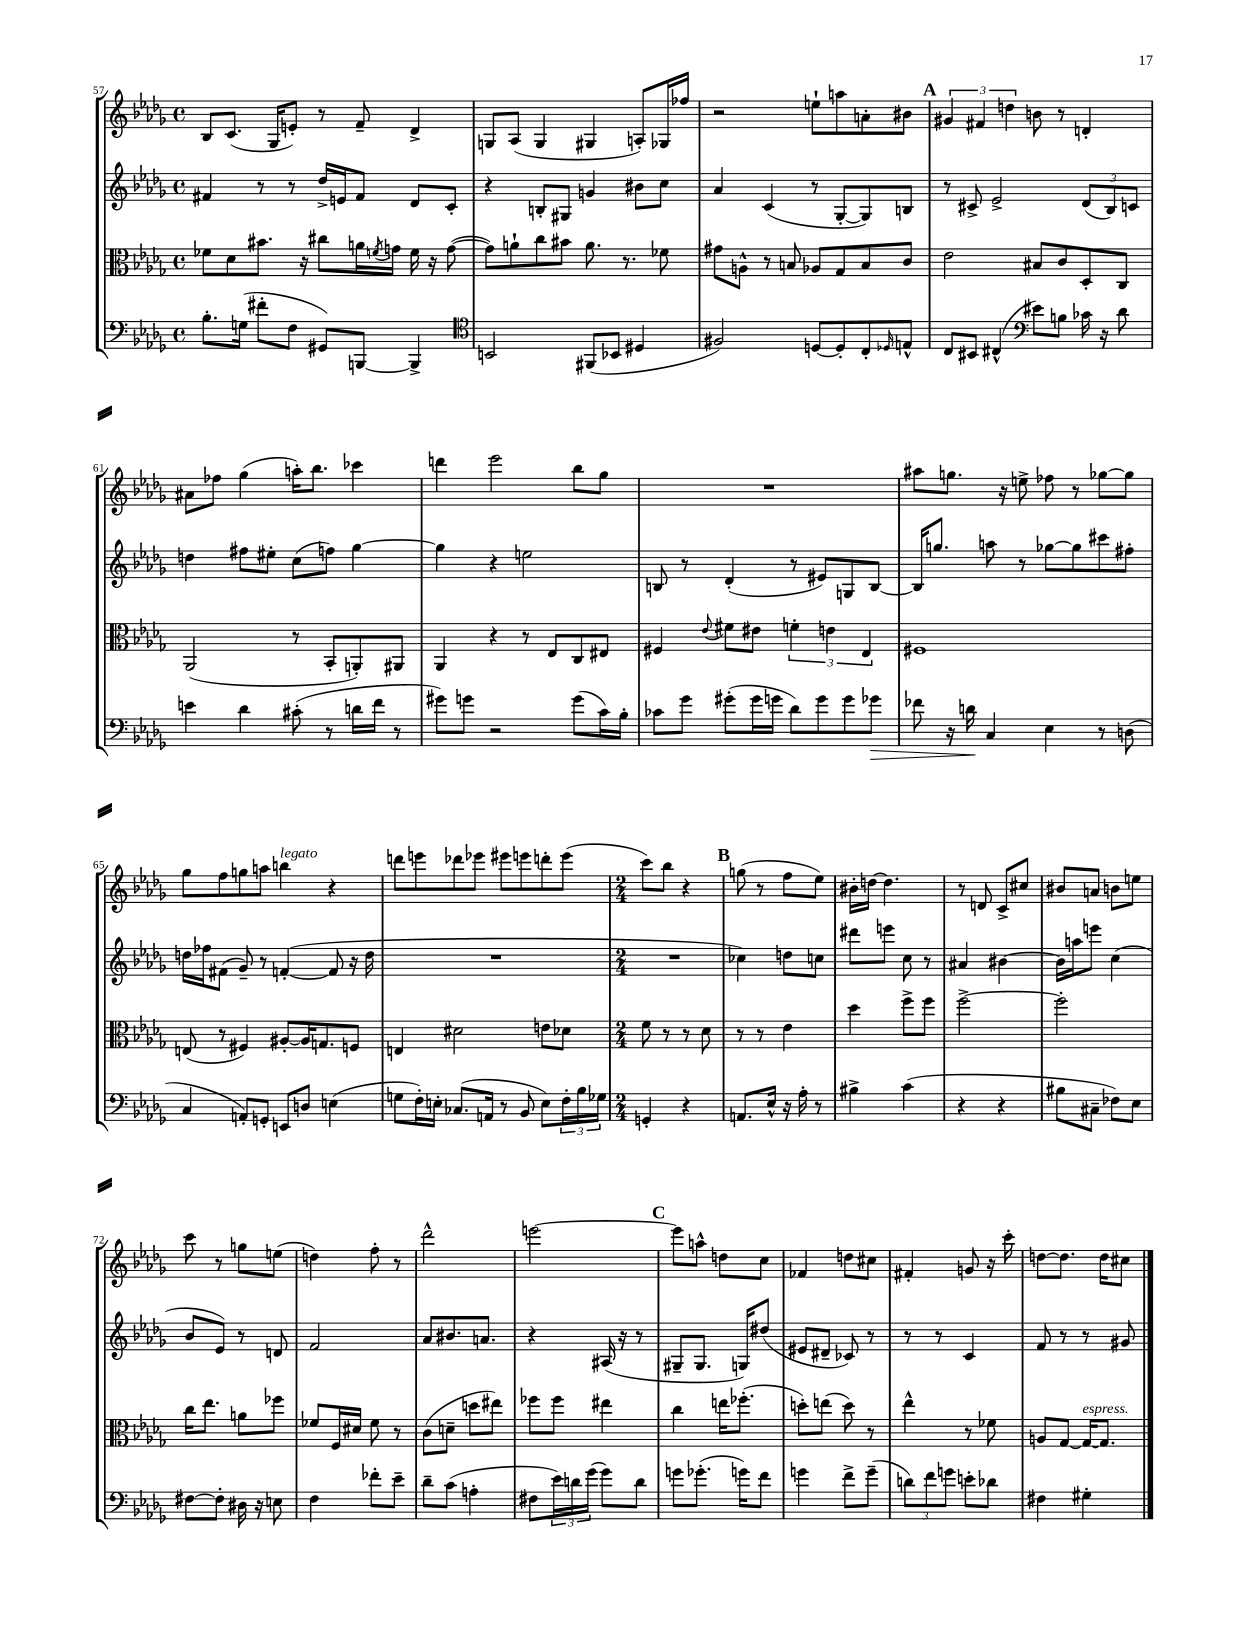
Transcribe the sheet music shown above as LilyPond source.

<<
\new StaffGroup <<
\new Staff = "s0" {
    \clef treble \key des \major \defaultTimeSignature \time 4/4
    bes8 c'8.( ges16 e'8-.) r8 f'8-- des'4-> |
    g8 aes8( g4 gis4 a8-.) ges16 fes''16 |
    r2 e''8-! a''8 a'8-. bis'8 |
    \mark \markup { \bold "A" } \tuplet 3/2 { gis'4 fis'4 d''4 } b'8 r8 d'4-. |
    ais'8 fes''8 ges''4( a''16-.) bes''8. ces'''4 |
    d'''4 ees'''2 bes''8 ges''8 |
    R1 |
    ais''8 g''8. r16 e''8-> fes''8 r8 ges''8~ ges''8 |
    ges''8 f''8 g''8 a''8 b''4^\markup { \italic "legato" } r4 |
    d'''8 e'''8 des'''8 ees'''8 eis'''8 e'''8 d'''8-. e'''8( |
    \numericTimeSignature \time 2/4 c'''8) bes''8 r4 |
    \mark \markup { \bold "B" } g''8( r8 f''8 ees''8) |
    bis'16-. d''16~ d''4. |
    r8 d'8 c'8-> cis''8 |
    bis'8 a'8 b'8 e''8 |
    c'''8 r8 g''8 e''8( |
    d''4) f''8-. r8 |
    des'''2-^ |
    e'''2~ |
    \mark \markup { \bold "C" } e'''8 a''8-^ d''8 c''8 |
    fes'4 d''8 cis''8 |
    fis'4-. g'8 r16 c'''16-. |
    d''8~ d''8. d''16 cis''8 \bar "|." |
}
\new Staff = "s1" {
    \clef treble \key des \major \defaultTimeSignature \time 4/4
    fis'4 r8 r8 des''16-> e'16 fis'8 des'8 c'8-. |
    r4 b8-. gis8 g'4 bis'8 c''8 |
    aes'4 c'4( r8 ges8~-. ges8) b8 |
    \mark \markup { \bold "A" } r8 cis'8-> ees'2-> \tuplet 3/2 { des'8( bes8) c'8 } |
    d''4 fis''8 eis''8-. c''8( f''8) ges''4~ |
    ges''4 r4 e''2 |
    b8 r8 des'4-.( r8 eis'8) g8 b8~ |
    b16 g''8. a''8 r8 ges''8~ ges''8 cis'''8 fis''8-. |
    d''16 fes''16 fis'8( ges'8--) r8 f'4~-.( f'8 r16 d''16 |
    R1 |
    \numericTimeSignature \time 2/4 R2 |
    \mark \markup { \bold "B" } ces''4) d''8 c''8 |
    dis'''8 e'''8 c''8 r8 |
    ais'4 bis'4~ |
    bis'16 a''16 e'''8 c''4( |
    bes'8 ees'8) r8 d'8 |
    f'2 |
    aes'8 bis'8. a'8. |
    r4 ais16( r16 r8 |
    \mark \markup { \bold "C" } gis8-- gis8. g16) dis''8( |
    eis'8 dis'8-- ces'8) r8 |
    r8 r8 c'4 |
    f'8 r8 r8 gis'8 \bar "|." |
}
\new Staff = "s2" {
    \clef alto \key des \major \defaultTimeSignature \time 4/4
    fes'8 des'8 bis'8. r16 cis''8 a'16 \acciaccatura { f'8 } g'16 f'16 r16 g'8~( |
    g'8) a'8-! c''8 bis'8 a'8. r8. fes'8 |
    gis'8 a8-^ r8 b8 aes8 ges8 b8 c'8 |
    \mark \markup { \bold "A" } ees'2 bis8 c'8 des8-. c8 |
    aes,2( r8 bes,8-. a,8-.) ais,8 |
    aes,4 r4 r8 ees8 c8 eis8 |
    fis4 \appoggiatura { ees'8 } fis'8 eis'8 \tuplet 3/2 { f'4-. e'4 ees4 } |
    fis1 |
    e8( r8 fis4) ais8~-. ais16 g8. f8 |
    e4 dis'2 e'8 des'8 |
    \numericTimeSignature \time 2/4 f'8 r8 r8 des'8 |
    \mark \markup { \bold "B" } r8 r8 ees'4 |
    des''4 f''8-> f''8 |
    f''2~-> |
    f''2-. |
    c''16 ees''8. a'8 fes''8 |
    fes'8 f16 dis'16 fes'8 r8 |
    c'8( d'8-- d''8 eis''8) |
    fes''8 fes''8 eis''4 |
    \mark \markup { \bold "C" } c''4 e''16 fes''8.-.( |
    d''8-.) e''8( d''8) r8 |
    ees''4-^ r8 fes'8 |
    a8 ges8~ ges16~^\markup { \italic "espress." } ges8. \bar "|." |
}
\new Staff = "s3" {
    \clef bass \key des \major \defaultTimeSignature \time 4/4
    bes8.-. g16( fis'8-. f8 gis,8) b,,8~ b,,4-> |
    \clef tenor b,2 fis,8( bes,8 dis4 |
    fis2) d8~ d8-. c8-. \grace { des16 } e8-^ |
    \mark \markup { \bold "A" } c8 bis,8 cis4-^( \clef bass eis'8) b8 ces'16 r16 des'8 |
    e'4 des'4 cis'8-.( r8 d'16 f'16 r8 |
    gis'8) g'8 r2 g'8( c'16) bes16-. |
    ces'8 ges'8 gis'8-.( gis'16 g'16 des'8) g'8 g'8 ges'8\> |
    fes'8 r16 d'16\! c4 ees4 r8 d8( |
    c4 a,8-.) g,8-. e,8 d8 e4( |
    g8 f16-.) e16-. ces8.( a,16 r8 bes,8 e8) \tuplet 3/2 { f16-. bes16 ges16 } |
    \numericTimeSignature \time 2/4 g,4-. r4 |
    \mark \markup { \bold "B" } a,8. ees16-^ r16 aes16-. r8 |
    bis4-> c'4( |
    r4 r4 |
    bis8 cis8-- fes8) ees8 |
    fis8~ fis8-. dis16 r16 e8 |
    f4 fes'8-. ees'8-- |
    des'8-- c'8( a4-. |
    fis8 \tuplet 3/2 { ees'16) d'16 ges'16( } ges'8) d'8 |
    \mark \markup { \bold "C" } g'8 ges'8.-.( g'16) f'8 |
    g'4 f'8-> g'8--( |
    \tuplet 3/2 { d'8) f'8 g'8 } e'8-. des'8 |
    fis4 gis4-. \bar "|." |
}
>>
>>
\layout { \context { \Score currentBarNumber = #57 } }
